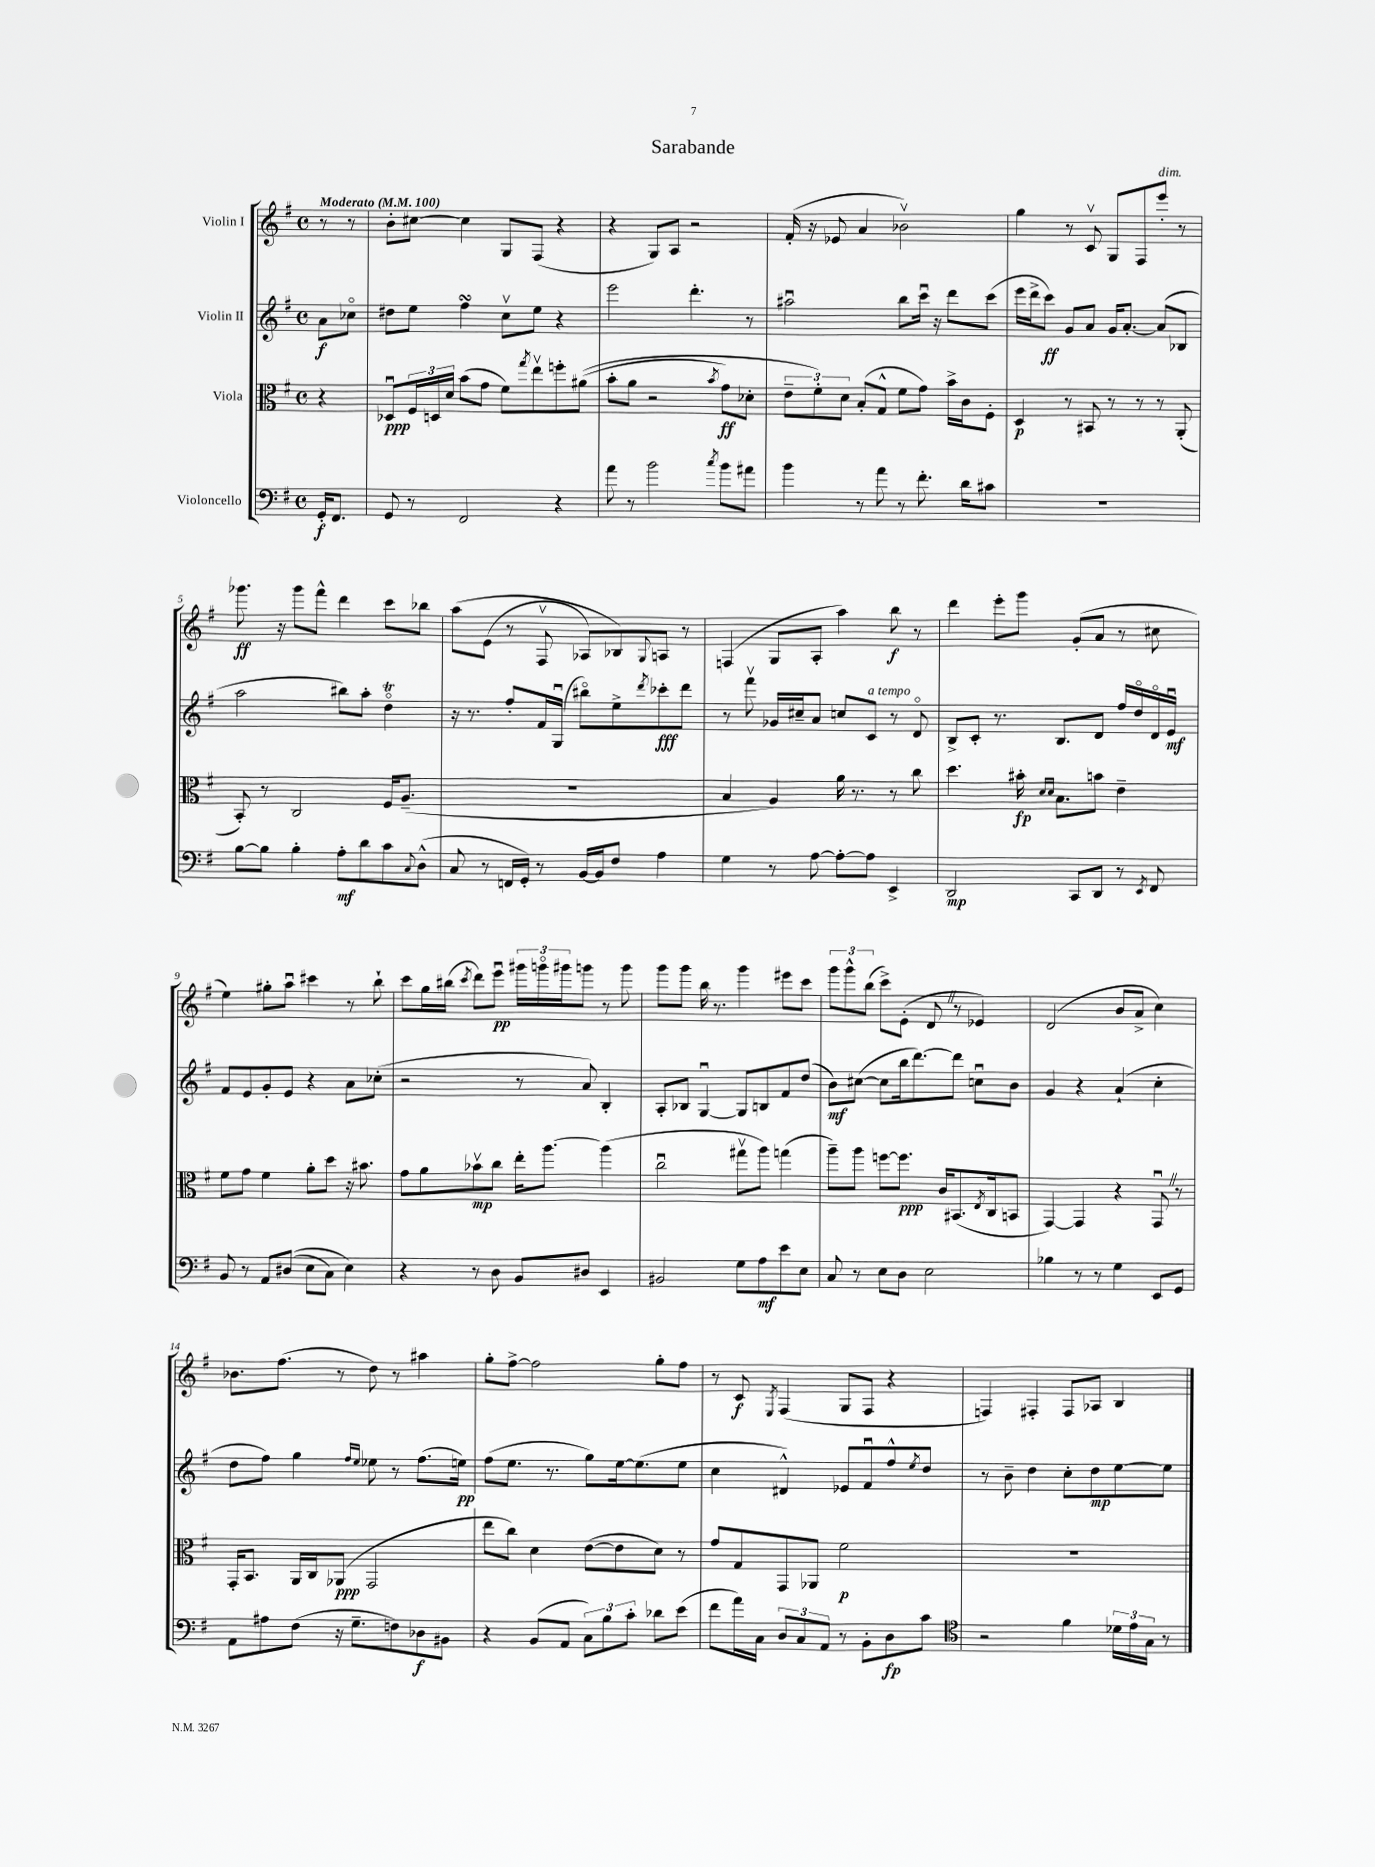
\header { title = "Sarabande" }
<<
\new StaffGroup <<
\new Staff = "s0" \with { instrumentName = "Violin I" } {
    \clef treble \key g \major \defaultTimeSignature \time 4/4 \partial 4 \tempo "Moderato" 4 = 100
    r8 r8 |
    b'8-. cis''8~ cis''4 g8 fis8( r4 |
    r4 g8) a8 r2 |
    fis'16-.( r16 ees'8 a'4 bes'2\upbow) |
    g''4 r8 c'8\upbow g8 fis8 e'''8-.^\markup { \italic "dim." } r8 |
    ges'''8.\ff r16 ges'''8 fis'''8-^ d'''4 c'''8 bes''8 |
    a''8\( e'8( r8 fis8\upbow aes8) bes8\) \appoggiatura { g8 } a8 r8 |
    f4( g8 a8-. a''4) b''8\f r8 |
    d'''4 e'''8-. g'''8 g'8-.( a'8 r8 cis''8 |
    e''4) gis''8-. a''8\downbow cis'''4 r8 b''8-! |
    c'''8 g''16 bis''16( \acciaccatura { c'''8 } d'''8) e'''8\downbow\pp \tuplet 3/2 { gis'''16 g'''16\flageolet gis'''16 } g'''8 r8 g'''8 |
    g'''8 g'''8 b''16 r8. g'''4 eis'''8 c'''8 |
    \tuplet 3/2 { g'''8 g'''8-^ b''8( } c'''8->) e'8-.( d'8 \once \override BreathingSign.text = \markup { \musicglyph "scripts.caesura.straight" } \breathe r8 ees'4) |
    d'2( b'8 a'8-> c''4) |
    bes'8. fis''8.( r8 d''8) r8 ais''4 |
    g''8-. fis''8~-> fis''2 g''8-. fis''8 |
    r8 c'8\f \acciaccatura { e8 } fis4( g8 fis8 r4 |
    f4) fis4-. fis8 aes8 b4 \bar "|." |
}
\new Staff = "s1" \with { instrumentName = "Violin II" } {
    \clef treble \key g \major \defaultTimeSignature \time 4/4 \partial 4
    a'8\f ces''8\flageolet |
    dis''8 e''8 fis''4\turn c''8\upbow e''8 r4 |
    e'''2 d'''4.-. r8 |
    ais''2\downbow b''8 c'''16\downbow r16 d'''8 c'''8( |
    e'''16 d'''16-> c'''8\ff) g'8 a'8 g'16 a'8.~-. a'8( bes8 |
    a''2 bis''8) a''8-. d''4\flageolet\trill |
    r16 r8. fis''8-. fis'16 g16\downbow( bis''8\flageolet) e''8-> \acciaccatura { d'''8 } ces'''8-.\fff d'''8 |
    r8 fis'''8\upbow ges'16 cis''16-- a'8 c''8 c'8^\markup { \italic "a tempo" } r8 d'8\flageolet |
    b8-> c'8-. r8. b8. d'8 fis''16 d''16\flageolet d'16\flageolet e'16\downbow\mf |
    fis'8 e'8 g'8-. e'8 r4 a'8 ces''8-.( |
    r2 r8 a'8) b4-. |
    a8-. bes8 g4~\downbow g8 b8 fis'8 d''8( |
    b'8\mf) cis''8~( cis''8 b''16 d'''8.~) d'''8 c''8\downbow b'8 |
    g'4 r4 a'4-!( c''4-. |
    d''8 fis''8) g''4 \grace { fis''16 e''16 } ees''8 r8 fis''8.( e''16\pp) |
    fis''8( e''8. r8. g''8) e''16~ e''8.( e''8 |
    c''4 dis'4-^) ees'8 fis'8\downbow fis''8-^ \acciaccatura { e''8 } d''8 |
    r8 b'8-- d''4 c''8-. d''8\mp e''8~ e''8 \bar "|." |
}
\new Staff = "s2" \with { instrumentName = "Viola" } {
    \clef alto \key g \major \defaultTimeSignature \time 4/4 \partial 4
    r4 |
    des8\downbow\ppp \tuplet 3/2 { fis16 d16 d'16 } b'8( g'8 fis'8) \acciaccatura { g''8 } e''8\upbow f''8-. ais'8(\( |
    b'8-. a'8 r2 \acciaccatura { b'8 } g'8\ff) des'8-. |
    \tuplet 3/2 { e'8-- fis'8-.\) d'8 } b8-.( g8-^ fis'8 g'8) b'16-> c'16 fis8-. |
    d4\p r8 bis,8 r8 r8 r8 a,8-.( |
    b,8-.) r8 c2 fis16 a8.--( |
    R1 |
    b4 a4) a'16 r8. r8 c''8 |
    d''4. bis'16-.\fp \grace { d'16 d'16 } b8. b'8 e'4-- |
    fis'8 g'8 fis'4 a'8-. d''8 r16 bis'8. |
    g'8 a'8 bes'8\upbow\mp c''8 e''16-. a''8.~ a''4( |
    c''2\downbow gis''8\upbow a''8) g''4( |
    a''8--) a''8 f''8~ f''8.\ppp c'16 bis,8.( \acciaccatura { e8 } c16 b,8 |
    g,4~) g,4 r4 g,8\downbow \once \override BreathingSign.text = \markup { \musicglyph "scripts.caesura.straight" } \breathe r8 |
    g,16-. b,8. a,16 c16 aes,8\ppp( g,2 |
    e''8 c''8) d'4 e'8~( e'8 d'8) r8 |
    g'8 g8 g,8 aes,8 fis'2\p |
    R1 \bar "|." |
}
\new Staff = "s3" \with { instrumentName = "Violoncello" } {
    \clef bass \key g \major \defaultTimeSignature \time 4/4 \partial 4
    g,16-.\f fis,8. |
    g,8 r8 fis,2 r4 |
    a'8 r8 b'2 \acciaccatura { c''8 } b'8 ais'8 |
    b'4 r8 a'8 r8 fis'8.-. d'16 cis'8 |
    R1 |
    b8~ b8 b4-. a8-.\mf d'8 c'8 \appoggiatura { c8 } d8-^( |
    c8 r8 f,16 g,16-.) r8 b,16~ b,16 fis8 a4 |
    g4 r8 a8~ a8~-. a8 e,4-> |
    d,2\mp c,8 d,8 r8 \acciaccatura { e,8 } fis,8 |
    b,8 r8 a,8 dis8(\( e8 c8) e4\) |
    r4 r8 d8 b,8 dis8 e,4 |
    bis,2 g8 a8\mf e'8 e8 |
    c8 r8 e8 d8 e2 |
    bes4 r8 r8 g4 e,8 g,8 |
    a,8 ais8 fis8( r16 g8.-- f8) des8\f bis,8 |
    r4 b,8( a,8 \tuplet 3/2 { c8) b8 c'8-. } des'8 e'8( |
    fis'8 a'16) c16 \tuplet 3/2 { d8 c8 a,8 } r8 b,8-. d8\fp c'8 |
    \clef tenor r2 fis'4 \tuplet 3/2 { des'16 e'16 g16 } r8 \bar "|." |
}
>>
>>
